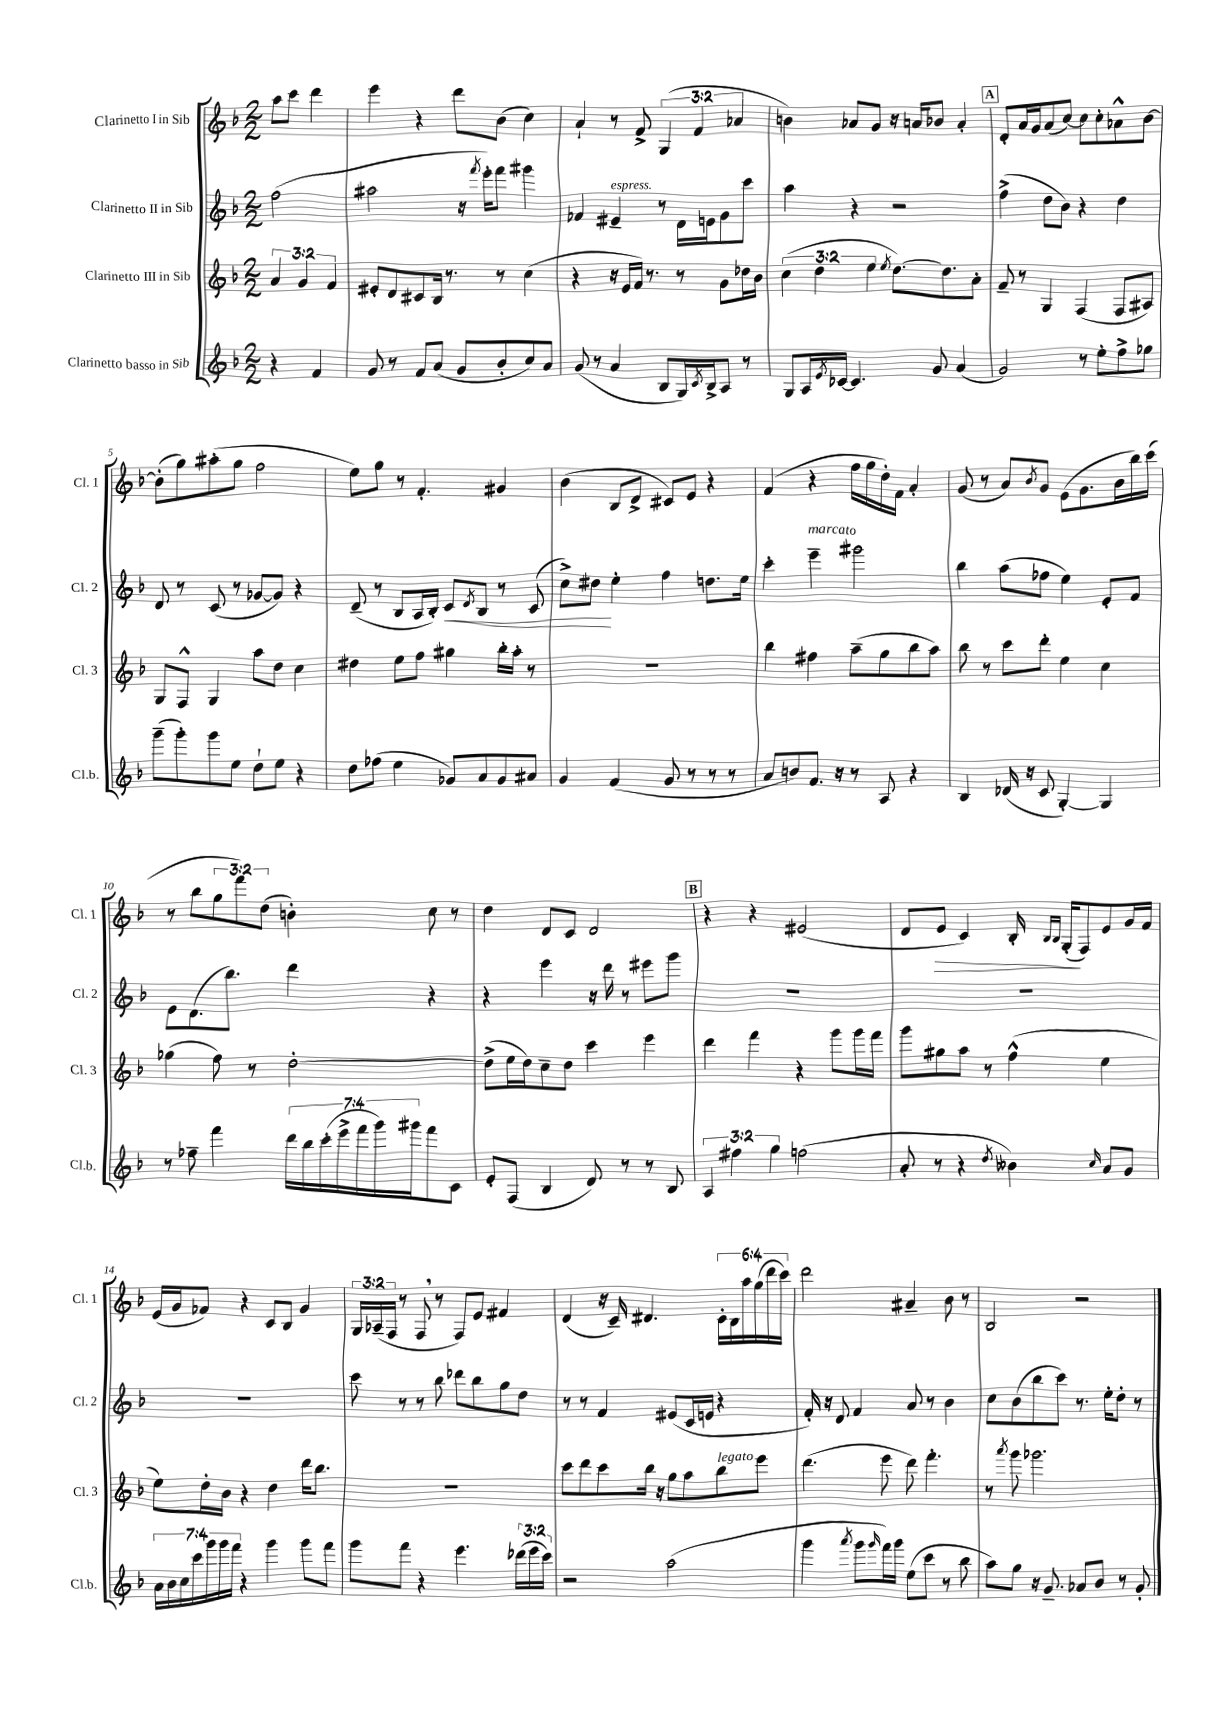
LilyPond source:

<<
\new StaffGroup <<
\new Staff = "s0" \with { instrumentName = "Clarinetto I in Sib" shortInstrumentName = "Cl. 1" } {
    \clef treble \key f \major \numericTimeSignature \time 2/2 \override Staff.TupletNumber.text = #tuplet-number::calc-fraction-text \partial 2
    a''8 c'''8 d'''4 |
    e'''4 r4 d'''8 bes'8( c''4) |
    a'4-! r8 f'8-> \tuplet 3/2 { g4( f'4 aes'4 } |
    b'4) aes'8 g'8 r16 a'16 bes'8 a'4-. |
    \mark \markup { \box "A" } d'8-. a'16 g'16 a'8( c''8~) c''8 c''8-. aes'8-^ bes'8~ |
    bes'8-.( g''8) ais''8-.( g''8 f''2 |
    e''8) g''8 r8 f'4.-. gis'4 |
    bes'4( bes8 d'8-> cis'8) e'8 r4 |
    f'4( r4 f''16 g''16 d''16-.) f'16 a'4-. |
    g'8( r8 a'8) \acciaccatura { bes'8 } g'8 e'8( g'8. bes'16 bes''16) c'''16( |
    r8 bes''8 \tuplet 3/2 { g''8 f'''8) d''8( } b'4-.) c''8 r8 |
    d''4 d'8 c'8 d'2 |
    \mark \markup { \box "B" } r4 r4 eis'2( |
    d'8 e'8\> c'4) bes16-. \grace { bes16 bes16 } g16-.\!( f8) e'8 g'16 f'16 |
    e'16( g'16 fes'8) r4 c'8 bes8 g'4 |
    \tuplet 3/2 { g16 aes16--( f16 } r8 f8 \breathe r8 f8) e'8 fis'4 |
    d'4( r16 c'16--) dis'4. \tuplet 6/4 { c'16-. bes16 a''16 g''16( d'''16 c'''16) } |
    d'''2 ais'4-- bes'8 r8 |
    bes2 r2 \bar "|." |
}
\new Staff = "s1" \with { instrumentName = "Clarinetto II in Sib" shortInstrumentName = "Cl. 2" } {
    \clef treble \key f \major \numericTimeSignature \time 2/2 \partial 2
    f''2( |
    ais''2 r16 \acciaccatura { f'''8 } e'''16-.) f'''8 gis'''4 |
    fes'4 eis'4--^\markup { \italic "espress." } r8 d'16 e'16 g'8 c'''8 |
    a''4 r4 r2 |
    \mark \markup { \box "A" } f''4->( d''8 bes'8) r4 d''4 |
    d'8 r8 c'8( r8 ges'8~ ges'8) r4 |
    d'8--( r8 bes8 a16 bes16-.) c'8\< \acciaccatura { d'8 } bes8 r8 c'8( |
    c''8->) dis''8\! e''4-. f''4 d''8. e''16 |
    c'''4-. e'''4--^\markup { \italic "marcato" } gis'''2 |
    bes''4 a''8( fes''8 e''4) e'8-. f'8 |
    e'8 d'8.( bes''8.) d'''4 r4 |
    r4 e'''4 r16 d'''16 r8 eis'''8 g'''8 |
    \mark \markup { \box "B" } R1 |
    R1 |
    R1 |
    c'''8 r8 r8 bes''8 des'''8 bes''8 g''8 d''8 |
    r8 r8 f'4 eis'8( c'16 e'16 r4 |
    f'16-.) r16 d'8 f'4 a'8 r8 bes'4 |
    c''8 bes'8( bes''8 c'''8) r8. e''16-. d''8-. r8 \bar "|." |
}
\new Staff = "s2" \with { instrumentName = "Clarinetto III in Sib" shortInstrumentName = "Cl. 3" } {
    \clef treble \key f \major \numericTimeSignature \time 2/2 \override Staff.TupletNumber.text = #tuplet-number::calc-fraction-text \partial 2
    \tuplet 3/2 { a'4 g'4 f'4 } |
    eis'8-. d'8 cis'8 bes16 r8. r8 c''4( |
    r4 r16 e'16 f'16) r8. r8 g'8 des''16 bes'16 |
    \tuplet 3/2 { c''4( d''4 e''4 } \acciaccatura { e''8 } d''8.~) d''8. a'8-. |
    \mark \markup { \box "A" } f'8-- r8 g4 f4( f8 ais8) |
    g8 f8-^ g4 a''8 d''8 c''4 |
    dis''4 e''8 f''8 gis''4 bes''16-. a''16-. r8 |
    R1 |
    bes''4 fis''4 a''8--( g''8 bes''8 a''8) |
    bes''8 r8 c'''8 d'''8-. e''4 c''4 |
    ges''4( f''8) r8 d''2~-. |
    d''8->( e''16 d''16) c''8-- d''8 c'''4 e'''4 |
    \mark \markup { \box "B" } d'''4 f'''4 r4 g'''8 g'''16 f'''16 |
    g'''8 gis''8 a''8 r8 f''4-^( e''4 |
    e''8) d''16-. bes'16 r4 d''4 d'''16 bes''8. |
    R1 |
    c'''8 d'''8 c'''8 bes''16 r16 g''8 a''8 bes''8^\markup { \italic "legato" } e'''8 |
    d'''4.( e'''8 d'''8) f'''4.-. |
    r8 \acciaccatura { a'''8 } g'''8 ges'''2. \bar "|." |
}
\new Staff = "s3" \with { instrumentName = "Clarinetto basso in Sib" shortInstrumentName = "Cl.b." } {
    \clef treble \key f \major \numericTimeSignature \time 2/2 \override Staff.TupletNumber.text = #tuplet-number::calc-fraction-text \partial 2
    r4 f'4 |
    g'8 r8 f'8 a'8( g'8 bes'8-. c''8) a'8 |
    g'8( r8 a'4 bes8 g16) \acciaccatura { c'8 } bes16-> a8 r8 |
    g8 a16 \acciaccatura { e'8 } ces'16~ ces'4. g'8 a'4( |
    \mark \markup { \box "A" } g'2) r8 e''8-. f''8-> ges''8 |
    g'''8--( g'''8-.) g'''8 e''8 d''8-! e''8 r4 |
    d''8 fes''8( e''4 ges'8) a'8 ges'8 ais'8 |
    g'4 f'4( g'8 r8 r8 r8 |
    a'8 b'8) f'8. r16 r8 a8 r4 |
    bes4 des'16( r16 c'8 g4~-.) g4 |
    r8 fes''8-- f'''4 \tuplet 7/4 { d'''16 bes''16 c'''16-.( e'''16-> f'''16 g'''16) gis'''16 } f'''8 c'8 |
    e'8-. f8( bes4 d'8) r8 r8 bes8 |
    \mark \markup { \box "B" } \tuplet 3/2 { a4 fis''4 g''4 } f''2( |
    a'8-. r8 r4 \acciaccatura { d''8 } beses'4) \grace { c''16 } a'8 g'8 |
    \tuplet 7/4 { a'16 bes'16 c''16 c'''16 g'''16 g'''16 f'''16 } r4 g'''4 g'''8 f'''8 |
    g'''8 f'''8 r4 e'''4. \tuplet 3/2 { des'''16( e'''16 c'''16) } |
    r2 a''2( |
    g'''4 \acciaccatura { a'''8 } g'''8 \grace { g'''16 } f'''16) g'''16 e''8( c'''8 r8 bes''8 |
    a''8) g''8 r16 g'8.-- aes'8 bes'8 r8 g'8-. \bar "|." |
}
>>
>>
